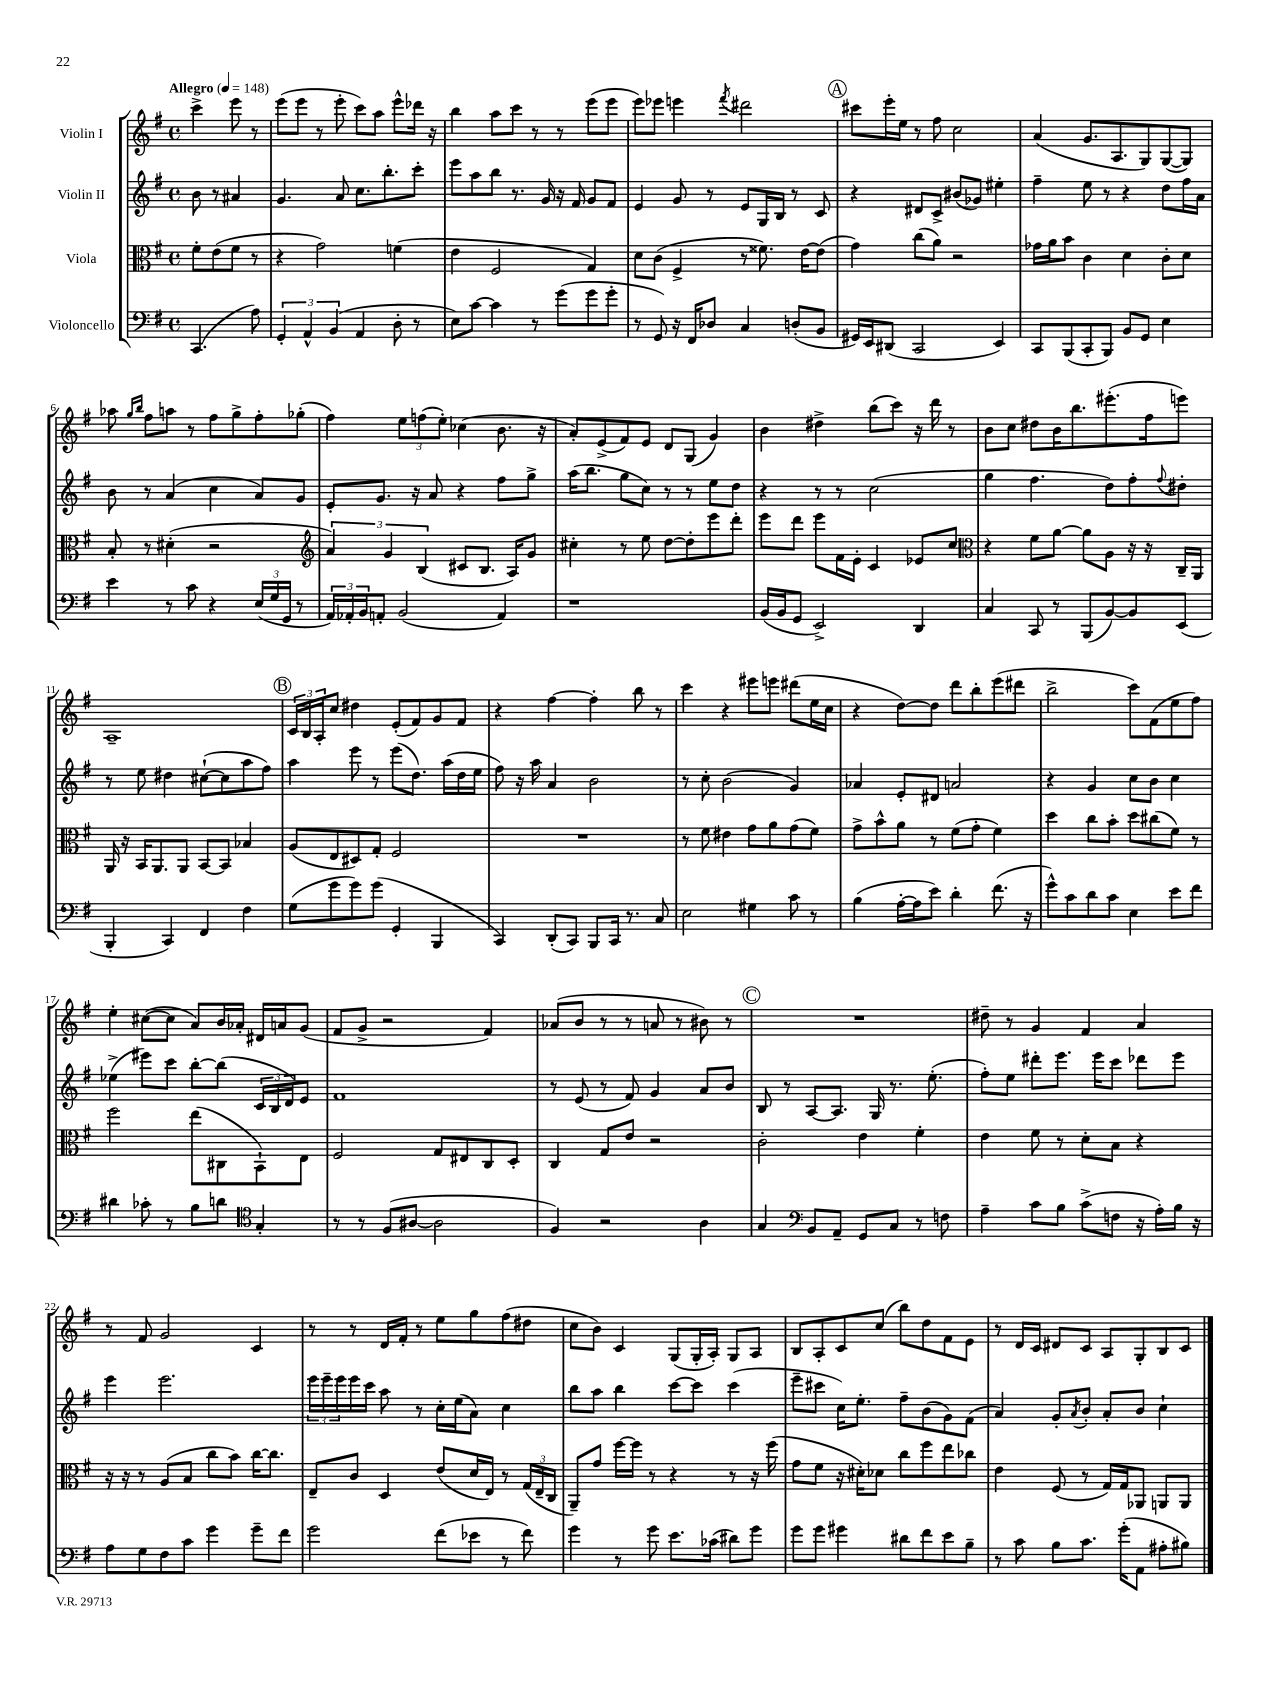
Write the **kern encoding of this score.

**kern	**kern	**kern	**kern
*part4	*part3	*part2	*part1
*staff4	*staff3	*staff2	*staff1
*I"Violoncello	*I"Viola	*I"Violin II	*I"Violin I
*clefF4	*clefC3	*clefG2	*clefG2
*k[f#]	*k[f#]	*k[f#]	*k[f#]
*M4/4	*M4/4	*M4/4	*M4/4
*met(c)	*met(c)	*met(c)	*met(c)
*MM148	*MM148	*MM148	*MM148
=	=	=	=
!	!	!	!LO:TX:a:B:t=Allegro
(4.CC/	8f#'\L	8b\	4ccc^\
.	(8e\	8r	.
.	8f#\J	4a#X/	8eee\
8A\)	8r	.	8r
=1	=1	=1	=1
6GG'/	4r	4.g/	(8eee\L
.	.	.	8eee\J
6AA^^/	.	.	.
.	2g\)	.	8r
(6BB/	.	.	.
.	.	8a/	8eee'\
4AA/	.	8.cc\L	8ccc\L)
.	.	.	8aa\J
.	.	8.bb'\	.
8D'\	(4fn\	.	8eee^^\L
8r	.	8ccc'\J	16ddd-X\Jk
.	.	.	16r
=2	=2	=2	=2
8E\L)	4e\	8eee\L	4bb\
[8c\J	.	8aa\	.
4c\]	2F#/	8bb\J	8aa\L
.	.	8.r	8ccc\J
8r	.	.	8r
.	.	16g/	.
(8g\L	.	16r	8r
.	.	16f#/	.
8g\	4G/)	8g/L	(8eee\L
8g'\J	.	8f#/J	8eee\J
=3	=3	=3	=3
8r	8d\L	4e/	8eee\L)
8GG/)	(8c\J	.	8eee-X\J
16r	4F#^/	8g/	4eeen\
16FF#/KL	.	.	.
8D-X/J	.	8r	.
.	.	.	8qfff#/
4C/	8r	8e/L	2ddd#X\
.	8.f##X\)	16G/L	.
.	.	16B/JJ	.
(8Dn'/L	.	8r	.
.	[16e\KL	.	.
8BB/J	(8e\J]	8c/	.
!!LO:REH:place=s1:t=A
=4	=4	=4	=4
16GG#X/LL)	4g\)	4r	8ccc#X\L
16EE/J	.	.	.
(8DD#X/J	.	.	16eee'\L
.	.	.	16ee\JJ
2CC/	(8cc\L	8d#X/L	8r
.	8a\J)	8c^/J	8ff#\
.	2r	(8b#X/L	2cc\
.	.	8g-X/J)	.
4EE/)	.	4ee#X'\	.
=5	=5	=5	=5
8CC/L	16g-X\LL	4ff#~\	(4a/
.	16a\J	.	.
(8BBB/	8b\J	.	.
8CC'/	4c\	8ee\	8.g/L
8BBB/J)	.	8r	.
.	.	.	8.A/
8BB/L	4d\	4r	.
8GG/J	.	.	8G/)
4E\	8c'\L	8dd\L	([8G/
.	8d\J	16ff#\L	8G/J])
.	.	16a\JJ	.
!!LO:LB:g=z
=6	=6	=6	=6
4e\	8B'/	8b\	8aa-X\
.	.	.	16qqgg/LL
.	.	.	16qqbb/JJ
.	8r	8r	8ff#\L
8r	(4d#X'\	(4a/	8aan\J
8c\	.	.	8r
4r	2r	4cc\	8ff#\L
.	.	.	8gg^\
(24E/LL	.	8a/L)	8ff#'\
24G/	.	.	.
24GG/JJ	.	.	.
8r	.	8g/J	(8gg-X'\J
=7	=7	=7	=7
*	*clefG2	*	*
24AA/LL)	6a/)	8e'/L	4ff#\)
24AA-X'/	.	.	.
24BB/J	.	.	.
8AAn'/J	.	8.g/J	.
.	6g/	.	.
(2BB/	.	.	12ee\L
.	.	16r	.
.	(6B/	.	(12ffn\
.	.	8a/	.
.	.	.	12ee'\J)
.	8c#X/L	4r	(4cc-X\
.	8.B/J	.	.
4AA/)	.	8ff#\L	8.b\
.	16A/KL)	.	.
.	8g/J	8gg^\J	.
.	.	.	16r
=8	=8	=8	=8
1r	4cc#X'\	(16aa\KL	8a'/L)
.	.	8.bb\J	.
.	.	.	(8e^/
.	8r	8gg\L	8f#/)
.	8ee\	8cc\J)	8e/J
.	[8dd\L	8r	8d/L
.	8dd'\]	8r	(8G/J
.	8eee\	8ee\L	4g/)
.	8ddd'\J	8dd\J	.
=9	=9	=9	=9
(16BB/LL	8eee\L	4r	4b\
16BB/J	.	.	.
8GG/J	8ddd\J	.	.
2EE^/)	8eee\L	8r	4dd#X^\
.	16f#\L	8r	.
.	16e'\JJ	.	.
.	4c/	(2cc\	(8bb\L
.	.	.	8ccc\J)
4DD/	8e-X/L	.	16r
.	.	.	16ddd\
.	8cc/J	.	8r
=10	=10	=10	=10
*	*clefC3	*	*
4C/	4r	4gg\	8b\L
.	.	.	8cc\J
8CC/	8f#\L	4.ff#\	8dd#X\L
8r	[8a\J	.	16b\K
.	.	.	8.bb\
(8BBB/L	8a\L]	.	.
[8BB/)	8A\J	8dd\L)	(8.eee#X'\
8BB/]	16r	8ff#'\	.
.	16r	.	16ff#\k
.	.	8qqff#/	.
(8EE/J	16C~/LL	8dd#X'\J	8eeen\J)
.	16AA/JJ	.	.
!!LO:LB:g=z
=11	=11	=11	=11
4BBB'/	16AA/	8r	1A~
.	16r	.	.
.	16BB/KL	8ee\	.
.	8.AA/	.	.
4CC/)	.	4dd#X\	.
.	8AA/J	.	.
4FF#/	[8BB/L	([8cc#X`\L	.
.	8BB/J]	8cc#\]	.
4F#\	4B-X/	8aa\	.
.	.	8ff#\J)	.
!!LO:REH:place=s1:t=B
=12	=12	=12	=12
(8G\L	(8A/L	4aa\	24c/LL
.	.	.	24B/
.	.	.	24A'/J
8g\	8E/	.	8cc/J
8g\)	8D#X/)	8eee\	4dd#X\
(8g\J	8G'/J	8r	.
4GG'/	2F#/	(8eee\L	(8e'/L
.	.	8.dd\J)	8f#/)
4BBB/	.	.	8g/
.	.	(16aa\LL	.
.	.	16dd\	8f#/J
.	.	16ee\JJ	.
=13	=13	=13	=13
4CC/)	1r	8ff#\)	4r
.	.	16r	.
.	.	16aa\	.
(8DD'/L	.	4a/	[4ff#\
8CC/J)	.	.	.
8BBB/L	.	2b\	4ff#'\]
16CC/Jk	.	.	.
8.r	.	.	.
.	.	.	8bb\
8C/	.	.	8r
=14	=14	=14	=14
2E\	8r	8r	4ccc\
.	8f#\	8cc'\	.
.	4e#X\	(2b\	4r
4G#X\	8g\L	.	8eee#X\L
.	8a\	.	8eeen\J
8c\	(8g\	4g/)	(8ddd#X\L
8r	8f#\J)	.	16ee\L
.	.	.	16cc\JJ
=15	=15	=15	=15
(4B\	8g^\L	4a-X/	4r
.	8b^^\	.	.
[16A'\LL	8a\J	8e'/L	[8dd\L)
16A\J]	.	.	.
8e\J)	8r	8d#X/J	8dd\J]
4d'\	(8f#\L	2an/	8ddd\L
.	8g'\J	.	8bb'\
(8.f#\	4f#\)	.	(8eee\
.	.	.	8ddd#X\J
16r	.	.	.
=16	=16	=16	=16
8g^^\L)	4dd\	4r	2bb^\
8c\	.	.	.
8d\	8cc\L	4g/	.
8c\J	8b'\J	.	.
4E\	8dd\L	8cc\L	8ccc\L)
.	(8cc#X\	8b\J	(8f#\
8e\L	8f#\J)	4cc\	8ee\
8f#\J	8r	.	8ff#\J)
!!LO:LB:g=z
=17	=17	=17	=17
4d#X\	2ff#\	(4ee-X^\	4ee'\
8c-X'\	.	8eee#X\L)	([8cc#X\L
8r	.	8ccc\J	8cc#\J]
8B\L	(8ee\L	[8bb'\L	8a/L)
8dn\J	8C#X\	(8bb\J]	16b/L
.	.	.	16a-X'/JJ
*clefC4	*	*	*
4G'/	8BB`\)	24c/LL	16d#X/LL
.	.	24B/	.
.	.	.	16an/J
.	.	24d/J)	.
.	8E\J	8e/J	(8g/J
=18	=18	=18	=18
8r	2F#/	1f#	8f#/L
8r	.	.	8g^/J
(8F#/L	.	.	2r
[8A#X/J	.	.	.
2A#\]	8G/L	.	.
.	8E#X/	.	.
.	8C/	.	4f#/)
.	8D'/J	.	.
=19	=19	=19	=19
4F#/)	4C/	8r	(8a-X/L
.	.	(8e/	8b/J
2r	8G/L	8r	8r
.	8e/J	8f#/)	8r
.	2r	4g/	8an/
.	.	.	8r
4A\	.	8a/L	8b#X\)
.	.	8b/J	8r
!!LO:REH:place=s1:t=C
=20	=20	=20	=20
4G/	2c'\	8B/	1r
.	.	8r	.
*clefF4	*	*	*
8BB/L	.	[8A/L	.
8AA~/J	.	8.A/J]	.
8GG/L	4e\	.	.
.	.	16G/	.
8C/J	.	8.r	.
8r	4f#'\	.	.
.	.	(8.ee'\	.
8Fn\	.	.	.
=21	=21	=21	=21
4A~\	4e\	8ff#'\L)	8dd#X~\
.	.	8ee\J	8r
8c\L	8f#\	8ddd#X'\L	4g/
8B\J	8r	8.eee\J	.
(8c^\L	8d'\L	.	4f#/
.	.	16eee\KL	.
8Fn\J	8B\J	8ccc\J	.
16r	4r	8ddd-X\L	4a/
16A'\LL)	.	.	.
16B\JJ	.	8eee\J	.
16r	.	.	.
!!LO:LB:g=z
=22	=22	=22	=22
8A\L	16r	4eee\	8r
.	16r	.	.
8G\	8r	.	8f#/
8F#\	(8A/L	2.eee\	2g/
8c\J	8B/J	.	.
4g\	8cc\L	.	.
.	8b\J)	.	.
8g~\L	[16cc\KL	.	4c/
.	8.cc\J]	.	.
8f#\J	.	.	.
=23	=23	=23	=23
2g\	8E~/L	24eee\LL	8r
.	.	24eee~\	.
.	.	24eee\	.
.	8c/J	16eee\	8r
.	.	16ccc\JJ	.
.	4D/	8aa\	16d/LL
.	.	.	16f#'/JJ
.	.	8r	8r
(8f#\L	(8e/L	16cc'\LL	8ee\L
.	.	(16ee\J	.
8e-X\J	16d/L	8a\J)	8gg\
.	16E/JJ)	.	.
8r	8r	4cc\	(8ff#\
8f#\)	(24G/LL	.	8dd#X\J
.	24E~/	.	.
.	24C/JJ	.	.
=24	=24	=24	=24
4g\	8AA~/L)	8bb\L	8cc\L
.	8g/J	8aa\J	8b\J)
8r	[16ff#\LL	4bb\	4c/
.	16ff#\JJ]	.	.
8g\	8r	.	.
8.e\L	4r	[8ccc\L	(8G/L
.	.	8ccc\J]	16G'/L
(16c-X\Jk	.	.	16A'/JJ)
8d#X\L)	8r	(4ccc\	8G/L
8g\J	16r	.	8A/J
.	(16ff#\	.	.
=25	=25	=25	=25
8g\L	8g\L	8eee~\L	8B/L
8g\J	8f#\J	8ccc#X\J	8A'/
4g#X\	16r	16cc\KL)	8c/
.	16d#X'\KL)	8.ee'\J	.
.	8d-X\J	.	(8cc/J
8d#X\L	8cc\L	8ff#~\L	8bb\L)
8f#\	8ff#\	(8b\	8dd\
8e\	8ee\	8g\)	8f#\
8B~\J	8cc-X\J	(8f#\J	8e\J
=26	=26	=26	=26
8r	4e\	4a/)	8r
8c\	.	.	16d/LL
.	.	.	16c/JJ
8B\L	(8F#/	8g'/L	8d#X/L
.	.	8qa/	.
8.c\J	8r	8b'/J	8c/J
.	16G/LL)	8a'/L	8A/L
(16g'\KL	16G/J	.	.
8AA\J	8AA-X/J	8b/J	8G'/
8A#X'\L	8AAn/L	4cc`\	8B/
8B#X\J)	8AA/J	.	8c/J
==	==	==	==
*-	*-	*-	*-
